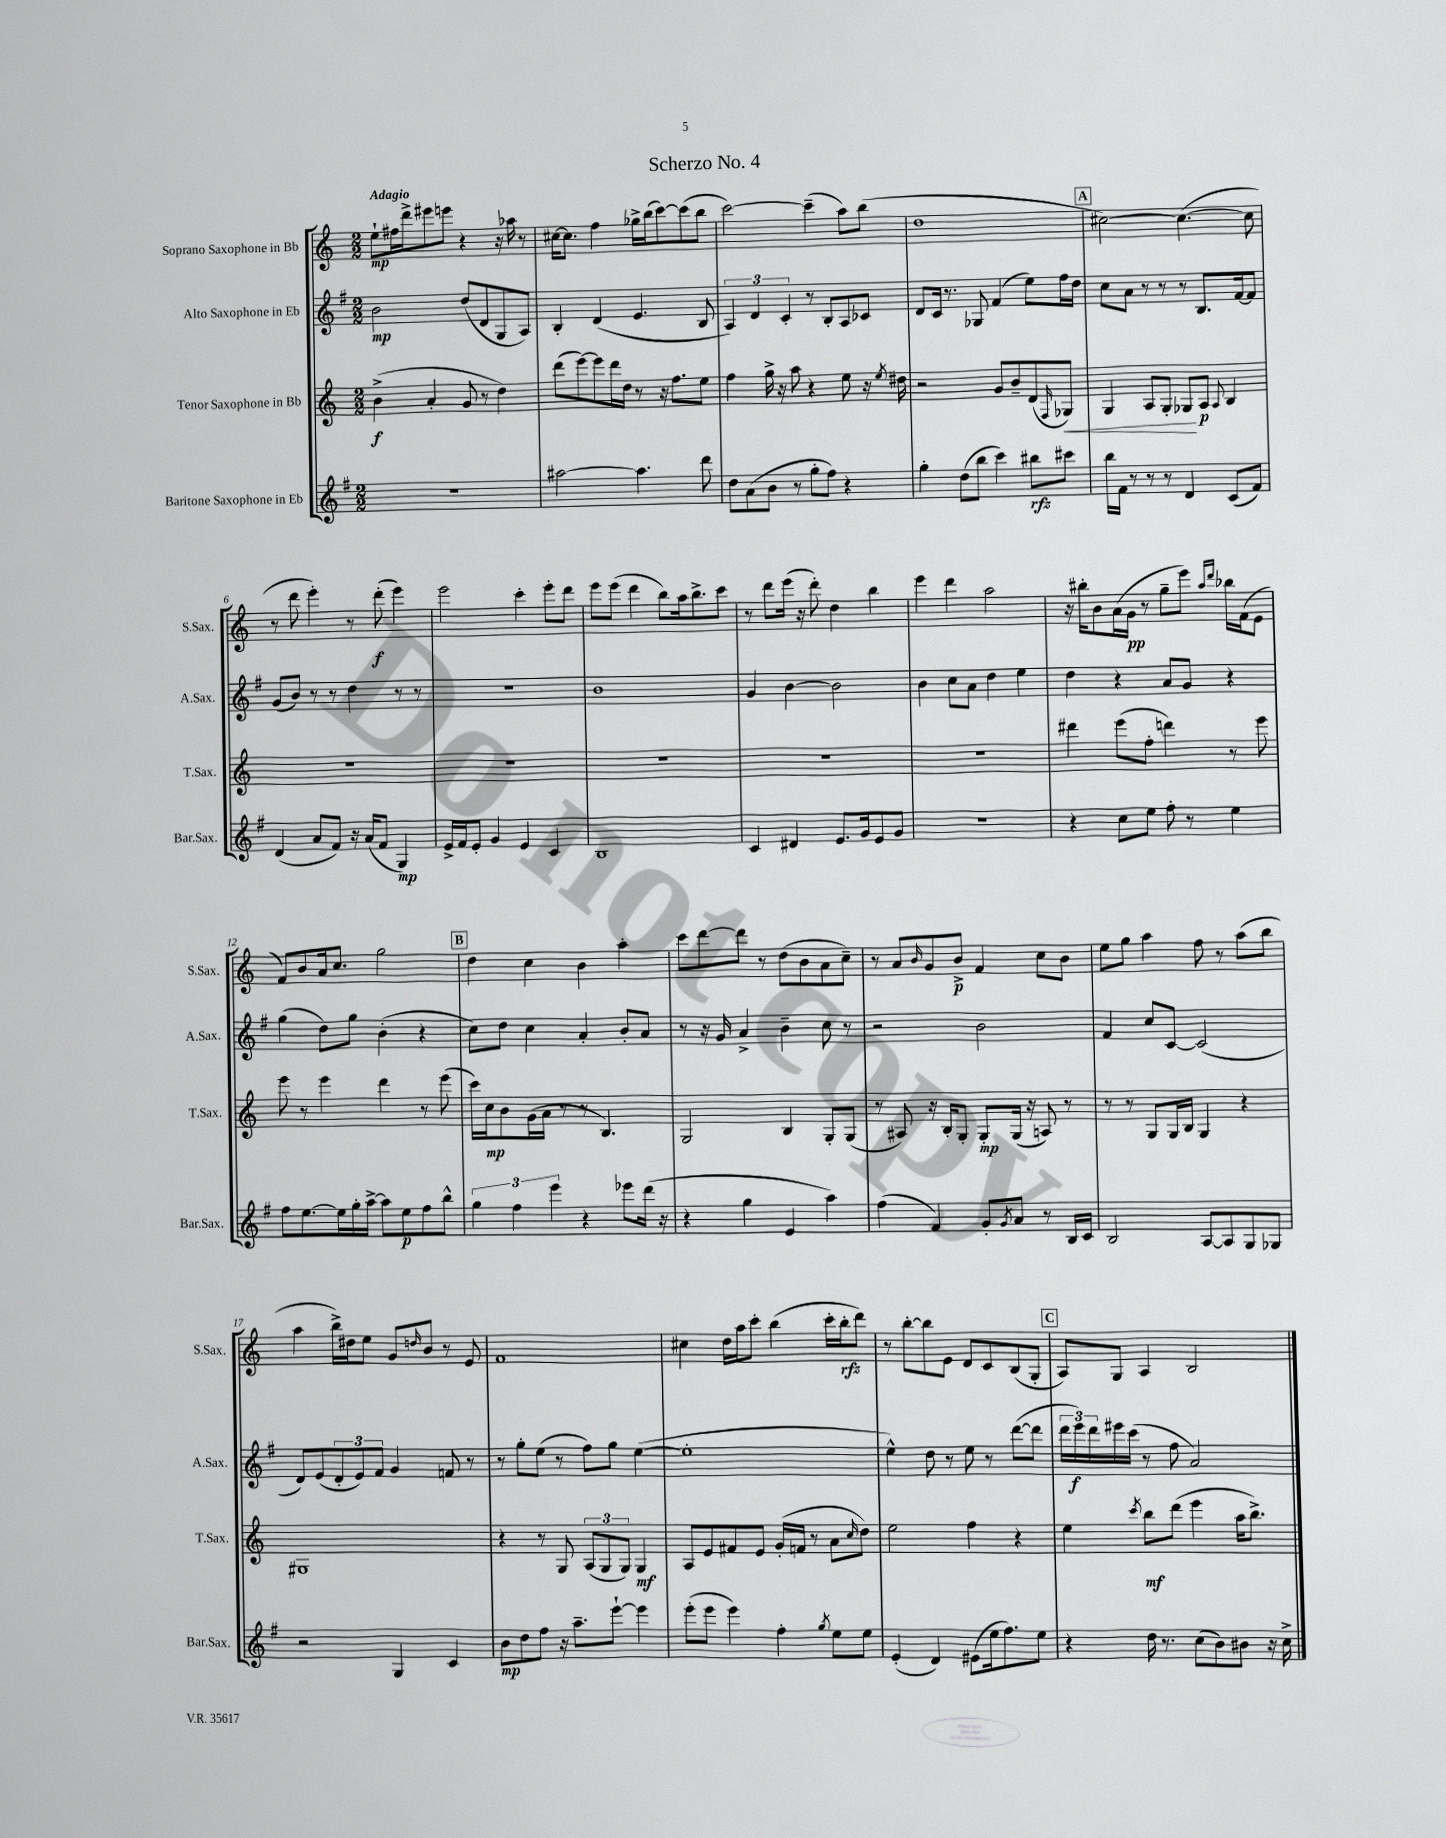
\header { title = "Scherzo No. 4" }
<<
\new StaffGroup <<
\new Staff = "s0" \with { instrumentName = "Soprano Saxophone in Bb" shortInstrumentName = "S.Sax." } {
    \clef treble \key c \major \numericTimeSignature \time 2/2 \tempo "Adagio"
    e''8-!\mp fis''16 d'''16-> eis'''8 e'''8 r4 r16 aes''16 r8 |
    cis''16~ cis''8. f''4 ges''16-> b''16( c'''8~) c'''8( b''8 |
    c'''2~) c'''4--( a''8) b''8( |
    d''1 |
    \mark \markup { \box "A" } cis''2~) cis''4.~( cis''8 |
    r8 d'''8 e'''4-.) r8 d'''8-.\f( e'''4) |
    e'''2 c'''4-. e'''8-. d'''8 |
    e'''8 e'''8( d'''4 b''8) a''16 b''8.-> c'''8 |
    r8 d'''8 e'''16( r16 d'''8-.) d''4 b''4 |
    e'''4 d'''4 a''2 |
    r16 bis''16-. b'8 a'16( g'16\pp r8 g''8-- e'''8) \grace { a''16 d'''16 } bes''16 f'16( e'8 |
    f'8) b'8 a'16 c''8. g''2 |
    \mark \markup { \box "B" } d''4 c''4 b'4 a''4-. |
    c'''8 d'''8~ d'''8 r8 d''8( b'8 a'8 c''8--) |
    r8 a'8 \grace { b'16 } g'8 b'8->\p f'4 c''8 b'8 |
    e''8 g''8 a''4 f''8 r8 a''8( b''8 |
    a''4 b''16->) dis''16 e''8 g'8 \grace { d''16 } b'8 r8 e'8 |
    f'1 |
    cis''4 d''16 a''16 c'''8-. b''4( c'''16-. b''16-.\rfz d'''8) |
    r8 b''8~-. b''8 e'8 d'8 c'8 b8( g8-. |
    \mark \markup { \box "C" } a8) g8 a4 b2 \bar "|." |
}
\new Staff = "s1" \with { instrumentName = "Alto Saxophone in Eb" shortInstrumentName = "A.Sax." } {
    \clef treble \key g \major \numericTimeSignature \time 2/2
    b'2\mp d''8( d'8 g8 a8) |
    b4-. d'4( e'4. b8 |
    \tuplet 3/2 { a4) d'4 c'4-. } r8 b8-. a8 ces'8 |
    d'8 c'16 r8. ges8 fis'4( e''8) fis''16 d''16 |
    \mark \markup { \box "A" } c''8 a'8 r8 r8 r8 b8. fis'16~ fis'8 |
    g'8( b'8) r8 r8 d''4 r8 r8 |
    R1 |
    b'1 |
    g'4 b'4~ b'2 |
    b'4 c''8 a'8 d''4 e''4 |
    d''4 r4 a'8 g'8 r4 |
    g''4( d''8) g''8 b'4-.( r4 |
    \mark \markup { \box "B" } c''8) d''8 c''4 a'4-. b'8-. a'8 |
    r8 r16 g'16 a'4-> b'4-- c''8 r8 |
    r2 b'2 |
    fis'4 c''8 c'8~ c'2( |
    d'8) e'8( \tuplet 3/2 { d'8-. e'8) fis'8 } g'4 f'8 r8 |
    r8 g''8-. e''8( r8 fis''8) g''8 e''4~( |
    e''1-. |
    e''4-^) d''8 r8 e''8 r8 d'''8~( d'''8 |
    \mark \markup { \box "C" } \tuplet 3/2 { d'''16 e'''16\f) d'''16 } eis'''16 c'''16( r8 fis''8 a'2) \bar "|." |
}
\new Staff = "s2" \with { instrumentName = "Tenor Saxophone in Bb" shortInstrumentName = "T.Sax." } {
    \clef treble \key c \major \numericTimeSignature \time 2/2
    b'4->\f( a'4-. g'8 r8 d''4) |
    d'''8( e'''8~) e'''8 d'''16 d''16 r8 r16 f''8. e''8 |
    f''4 g''16-> r16 a''8 r4 e''8 r16 \acciaccatura { e''8 } dis''16 |
    r2 g'8 b'8-- d'8( \grace { f16 } ges8\<) |
    \mark \markup { \box "A" } g4 a8 g8-. ges8\! a8\p \appoggiatura { a8 } b4 |
    R1 |
    R1 |
    R1 |
    R1 |
    R1 |
    dis'''4 e'''8( f''8-. d'''4) r8 e'''8 |
    e'''8 r8 e'''4 d'''4 r8 e'''8( |
    \mark \markup { \box "B" } c'''16) c''16\mp b'8 g'16( a'16 r8 r8 b4.) |
    g2 b4 g8-. g8( |
    r8 ais8) r16 b16-. g8-. g8-.\mp g16( r16 a8) r8 |
    r8 r8 g8 g16 b16 g4 r4 |
    gis1 |
    r4 r8 g8 \tuplet 3/2 { a8( g8 g8) } g4\mf |
    a8 e'8 fis'8 e'8 g'16-.( f'16 r8 a'8 \grace { c''16 } d''8) |
    e''2 f''4 r4 |
    \mark \markup { \box "C" } e''4 \acciaccatura { c'''8 } b''8\mf d'''8( e'''4 a''16 b''8.->) \bar "|." |
}
\new Staff = "s3" \with { instrumentName = "Baritone Saxophone in Eb" shortInstrumentName = "Bar.Sax." } {
    \clef treble \key g \major \numericTimeSignature \time 2/2
    r1 |
    ais''2~ ais''4. d'''8 |
    d''8 a'8( b'8 r8 g''8-. fis''8) r4 |
    g''4-. d''8( b''8 c'''4) bis''8\rfz cis'''8 |
    \mark \markup { \box "A" } b''16 fis'16 r8 r8 r8 d'4 c'8( fis'8) |
    d'4( a'8 fis'8) r16 a'16( fis'8 g4\mp) |
    e'16-> fis'16 e'8-. g'4 e'4 c'4 |
    b1 |
    c'4 dis'4 e'8. g'16 e'8 g'8 |
    R1 |
    r4 c''8 e''8 fis''8-. r8 e''4 |
    fis''8 e''8.~ e''16 g''16-. a''16~-> a''8 e''8\p fis''8 b''8-^ |
    \mark \markup { \box "B" } \tuplet 3/2 { g''4 fis''4 e'''4 } r4 ees'''8 d'''16( r16 |
    r4 g''4 e'4 a''4) |
    fis''4( fis'4) g'8-. \acciaccatura { g'8 } a'8 r8 b16 c'16 |
    b2 a8~ a8 g8 ges8 |
    r2 g4 c'4 |
    b'8\mp d''8 fis''8 r16 a''8.-- e'''8~-! e'''4 |
    e'''8-.( e'''8 e'''4) fis''4-. \acciaccatura { g''8 } e''8 e''8 |
    e'4-.( d'4) eis'8( e''16 fis''8.) e''8 |
    \mark \markup { \box "C" } r4 d''16 r8. c''8( b'8) bis'8 r16 c''16-> \bar "|." |
}
>>
>>
